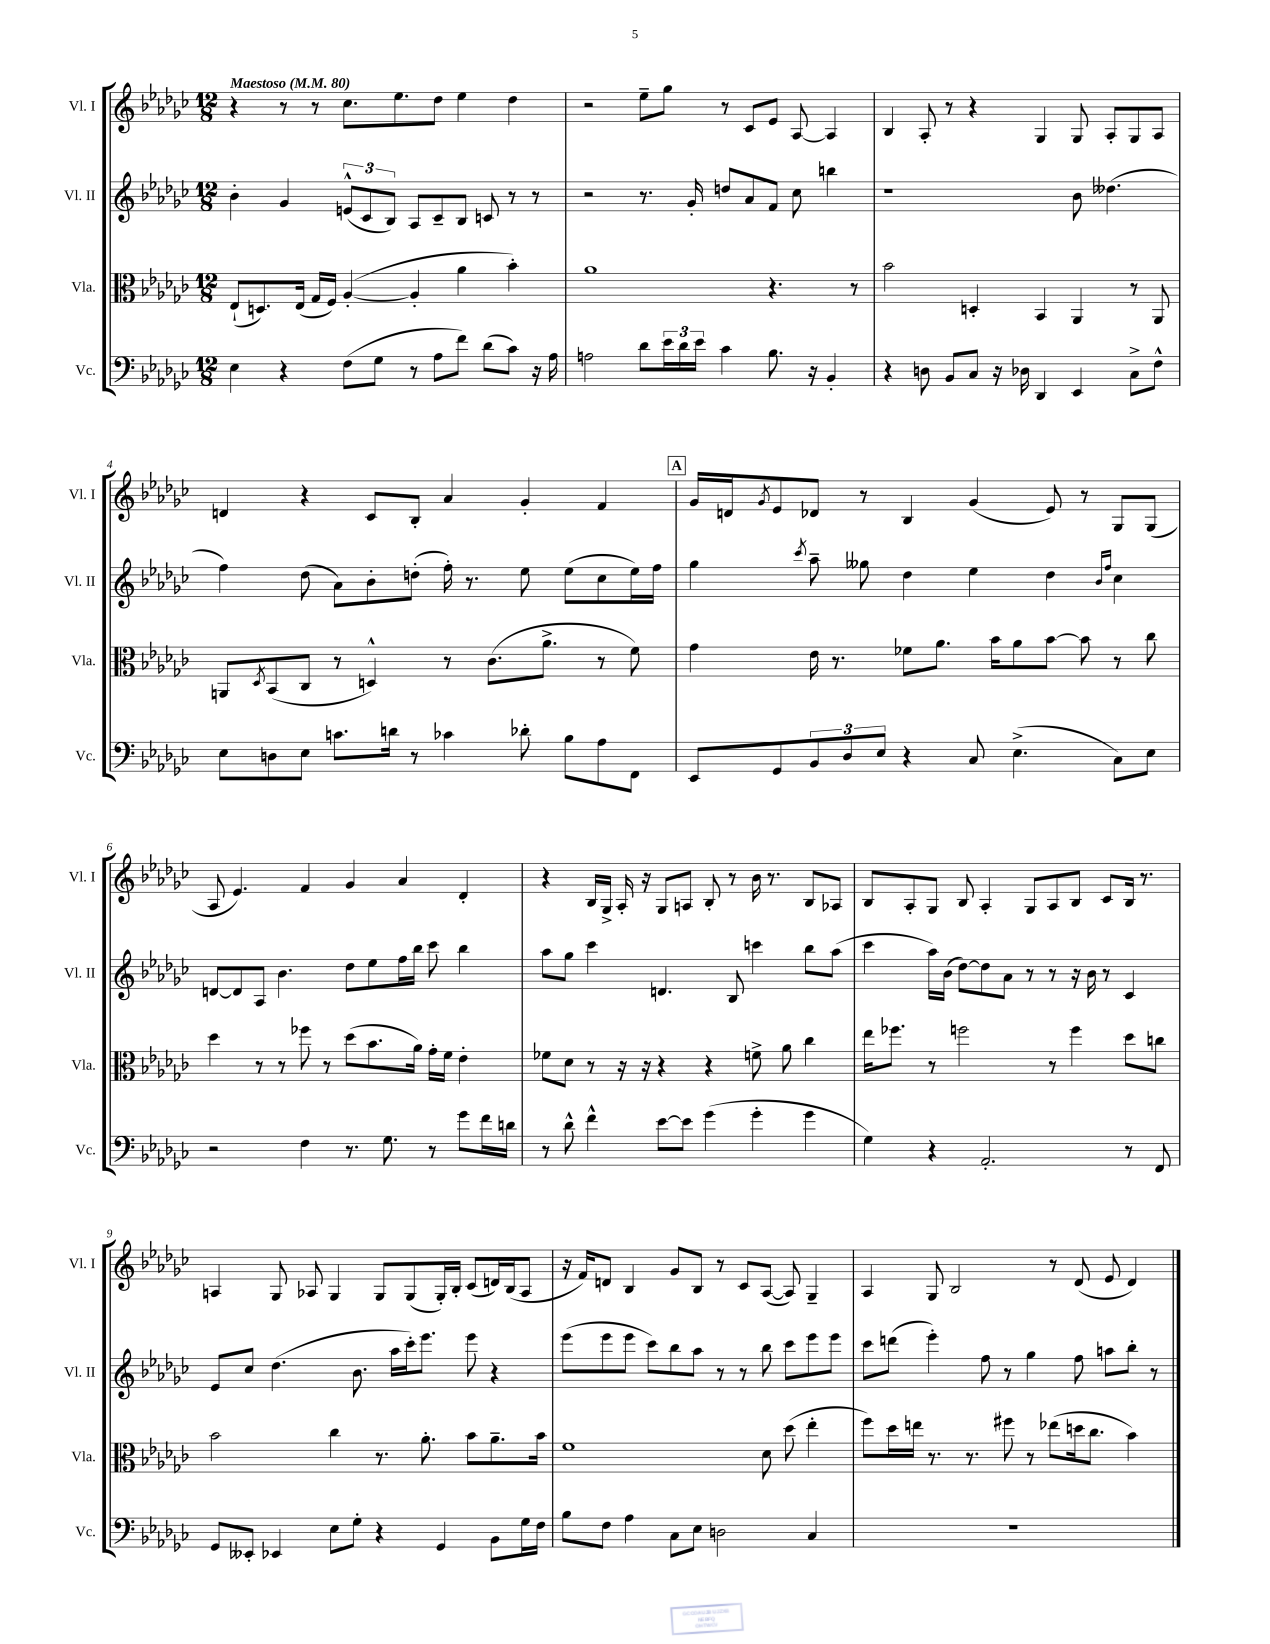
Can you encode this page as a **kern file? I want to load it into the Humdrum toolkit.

**kern	**kern	**kern	**kern
*part4	*part3	*part2	*part1
*staff4	*staff3	*staff2	*staff1
*I"Vc.	*I"Vla.	*I"Vl. II	*I"Vl. I
*I'Vc.	*I'Vla.	*I'Vl. II	*I'Vl. I
*clefF4	*clefC3	*clefG2	*clefG2
*k[b-e-a-d-g-c-]	*k[b-e-a-d-g-c-]	*k[b-e-a-d-g-c-]	*k[b-e-a-d-g-c-]
*M12/8	*M12/8	*M12/8	*M12/8
*MM80	*MM80	*MM80	*MM80
=1	=1	=1	=1
!	!	!	!LO:TX:a:B:t=Maestoso
4E-\	(8E-`/L	4b-'\	4r
.	8.Dn/)	.	.
4r	.	4g-/	8r
.	(16E-/Jk	.	.
.	16G-/LL	.	8r
.	16F/JJ)	.	.
(8F\L	([4A-'/	(12en^^/L	8.cc-\L
.	.	12c-/	.
8G-\J	.	.	.
.	.	12B-/J)	.
.	.	.	8.ee-\
8r	4A-'/]	8A-/L	.
8A-\L	.	8c-~/	8dd-\J
8f\J)	4a-\	8B-/J	4ee-\
(8d-\L	.	8cn/	.
8c-\J)	4b-'\)	8r	4dd-\
16r	.	8r	.
16A-\	.	.	.
=2	=2	=2	=2
2An\	1a-	2r	2r
8d-\L	.	8.r	8ee-~\L
24e-\L	.	.	8gg-\J
24d-\	.	.	.
.	.	16g-'/	.
24e-\JJ	.	.	.
4c-\	.	8ddn/L	8r
.	.	8a-/	8c-/L
8.B-\	4.r	8f/J	8e-/J
.	.	8cc-\	[8A-/
16r	.	.	.
4BB-'/	.	4bbn\	4A-/]
.	8r	.	.
=3	=3	=3	=3
4r	2b-\	1r	4B-/
8Dn\	.	.	8A-'/
8BB-/L	.	.	8r
8C-/J	4Dn'/	.	4r
16r	.	.	.
16D-X\	.	.	.
4DD-/	4BB-/	.	4G-/
4EE-/	4AA-/	8b-\	8G-/
.	.	(4.dd--X\	8A-'/L
8C-^\L	8r	.	8G-/
8F^^\J	8AA-/	.	8A-/J
!!LO:LB:g=z
=4	=4	=4	=4
8E-\L	8AAn/L	4ff\)	4dn/
.	8qD-/	.	.
8Dn\	(8BB-/	.	.
8E-\J	8C-/J	(8dd-\	4r
8.cn\L	8r	8a-\L)	.
.	4Dn^^/)	8b-'\	8c-/L
16dn\Jk	.	.	.
8r	.	(8ddn'\J	8B-'/J
4c-X\	8r	16ff'\)	4a-/
.	.	8.r	.
.	(8.c-\L	.	.
8d-X'\	.	8ee-\	4g-'/
.	8.a-^\J	.	.
8B-\L	.	(8ee-\L	.
8A-\	8r	8cc-\	4f/
8FF\J	8f\)	16ee-\L)	.
.	.	16ff\JJ	.
!!LO:REH:place=s1:t=A
=5	=5	=5	=5
8EE-/L	4g-\	4gg-\	16g-/LL
.	.	.	16dn/J
.	.	.	8qg-/
8GG-/	.	.	8e-/
.	.	8qccc-/	.
12BB-/	16e-\	8aa-~\	8d-X/J
.	8.r	.	.
12D-/	.	.	.
.	.	8gg--X\	8r
12E-/J	.	.	.
4r	8f-X\L	4dd-\	4B-/
.	8.a-\J	.	.
8C-/	.	4ee-\	(4g-/
.	16b-\KL	.	.
(4.E-^\	8a-\	.	.
.	[8b-\J	4dd-\	8e-/)
.	8b-\]	.	8r
.	.	16qqb-/LL	.
.	.	16qqff/JJ	.
8C-\L)	8r	4cc-\	8G-/L
8E-\J	8cc-\	.	(8G-/J
!!LO:LB:g=z
=6	=6	=6	=6
2r	4dd-\	[8dn/L	8A-/
.	.	8d/]	4.e-/)
.	8r	8A-/J	.
.	8r	4.b-\	.
4F\	8ff-X\	.	4f/
.	8r	.	.
8.r	(8dd-\L	8dd-\L	4g-/
.	8.b-\	8ee-\	.
8.G-\	.	.	.
.	.	16ff\L	4a-/
.	16a-\Jk)	16bb-\JJ	.
8r	16g-'\LL	8ccc-\	.
.	16f\JJ	.	.
8g-\L	4e-'\	4bb-\	4d-'/
16f\L	.	.	.
16dn\JJ	.	.	.
=7	=7	=7	=7
8r	8f-X\L	8aa-\L	4r
8d-^^\	8d-\J	8gg-\J	.
4f^^\	8r	4ccc-\	16B-/LL
.	.	.	16G-^/JJ
.	16r	.	16A-'/
.	16r	.	16r
[8e-\L	4r	4.dn/	8G-/L
8e-\J]	.	.	8An/J
(4g-\	4r	.	8B-'/
.	.	8B-/	8r
4g-'\	8fn^\	4cccn\	16b-\
.	.	.	8.r
.	8a-\	.	.
4g-\	4cc-\	8bb-\L	8B-/L
.	.	(8aa-\J	8A-X/J
=8	=8	=8	=8
4G-\)	16ee-\KL	4ccc-\	8B-/L
.	8.ff-X\J	.	.
.	.	.	8A-'/
4r	8r	16aa-\LL)	8G-/J
.	.	(16b-\JJ	.
.	2ffn\	[8dd-\L)	8B-/
2.AA-'/	.	8dd-\]	4A-'/
.	.	8a-\J	.
.	.	8r	8G-/L
.	8r	8r	8A-/
.	4ff\	16r	8B-/J
.	.	16b-\	.
.	.	8r	8c-/L
8r	8dd-\L	4c-/	16B-/Jk
.	.	.	8.r
8FF/	8ccn\J	.	.
!!LO:LB:g=z
=9	=9	=9	=9
8GG-/L	2b-\	8e-/L	4An/
8EE--X'/J	.	8cc-/J	.
4EE-X/	.	(4.dd-\	8G-/
.	.	.	8A-X/
8E-\L	4cc-\	.	4G-/
8G-'\J	.	8.b-\	.
4r	8.r	.	8G-/L
.	.	16aa-\LL	.
.	.	16ccc-'\J)	(8G-/
.	8.a-'\	8.eee-\J	.
4GG-/	.	.	16G-'/L)
.	.	.	16B-'/JJ
.	8b-\L	8eee-\	(8c-/L
8BB-\L	8.a-~\	4r	16dn/L)
.	.	.	(16B-/J
16G-\L	.	.	8A-/J
16F\JJ	16b-\Jk	.	.
=10	=10	=10	=10
8B-\L	1f	(8eee-\L	16r
.	.	.	16f/KL)
8F\J	.	8eee-\	8dn/J
4A-\	.	8eee-\J	4B-/
.	.	8ccc-\L)	.
8C-\L	.	8bb-\	8g-/L
8E-\J	.	8aa-\J	8B-/J
2Dn\	.	8r	8r
.	.	8r	8c-/L
.	8d-\	8bb-\	([8A-/J
.	(8dd-\	8ccc-\L	8A-/])
4C-/	4ee-'\	8eee-\	4G-~/
.	.	8eee-\J	.
=11	=11	=11	=11
1.r	8ff\L)	8ccc-\L	4A-/
.	16dd-\L	(8dddn\J	.
.	16een\JJ	.	.
.	8.r	4eee-'\)	8G-/
.	.	.	2B-/
.	8.r	.	.
.	.	8ff\	.
.	8ff#X\	8r	.
.	8r	4gg-\	.
.	(8ee-X\L	.	8r
.	16ddn\k	8ff\	(8d-/
.	8.cc-\J	.	.
.	.	8aan\L	8e-/
.	4b-\)	8bb-'\J	4d-/)
.	.	8r	.
==	==	==	==
*-	*-	*-	*-
